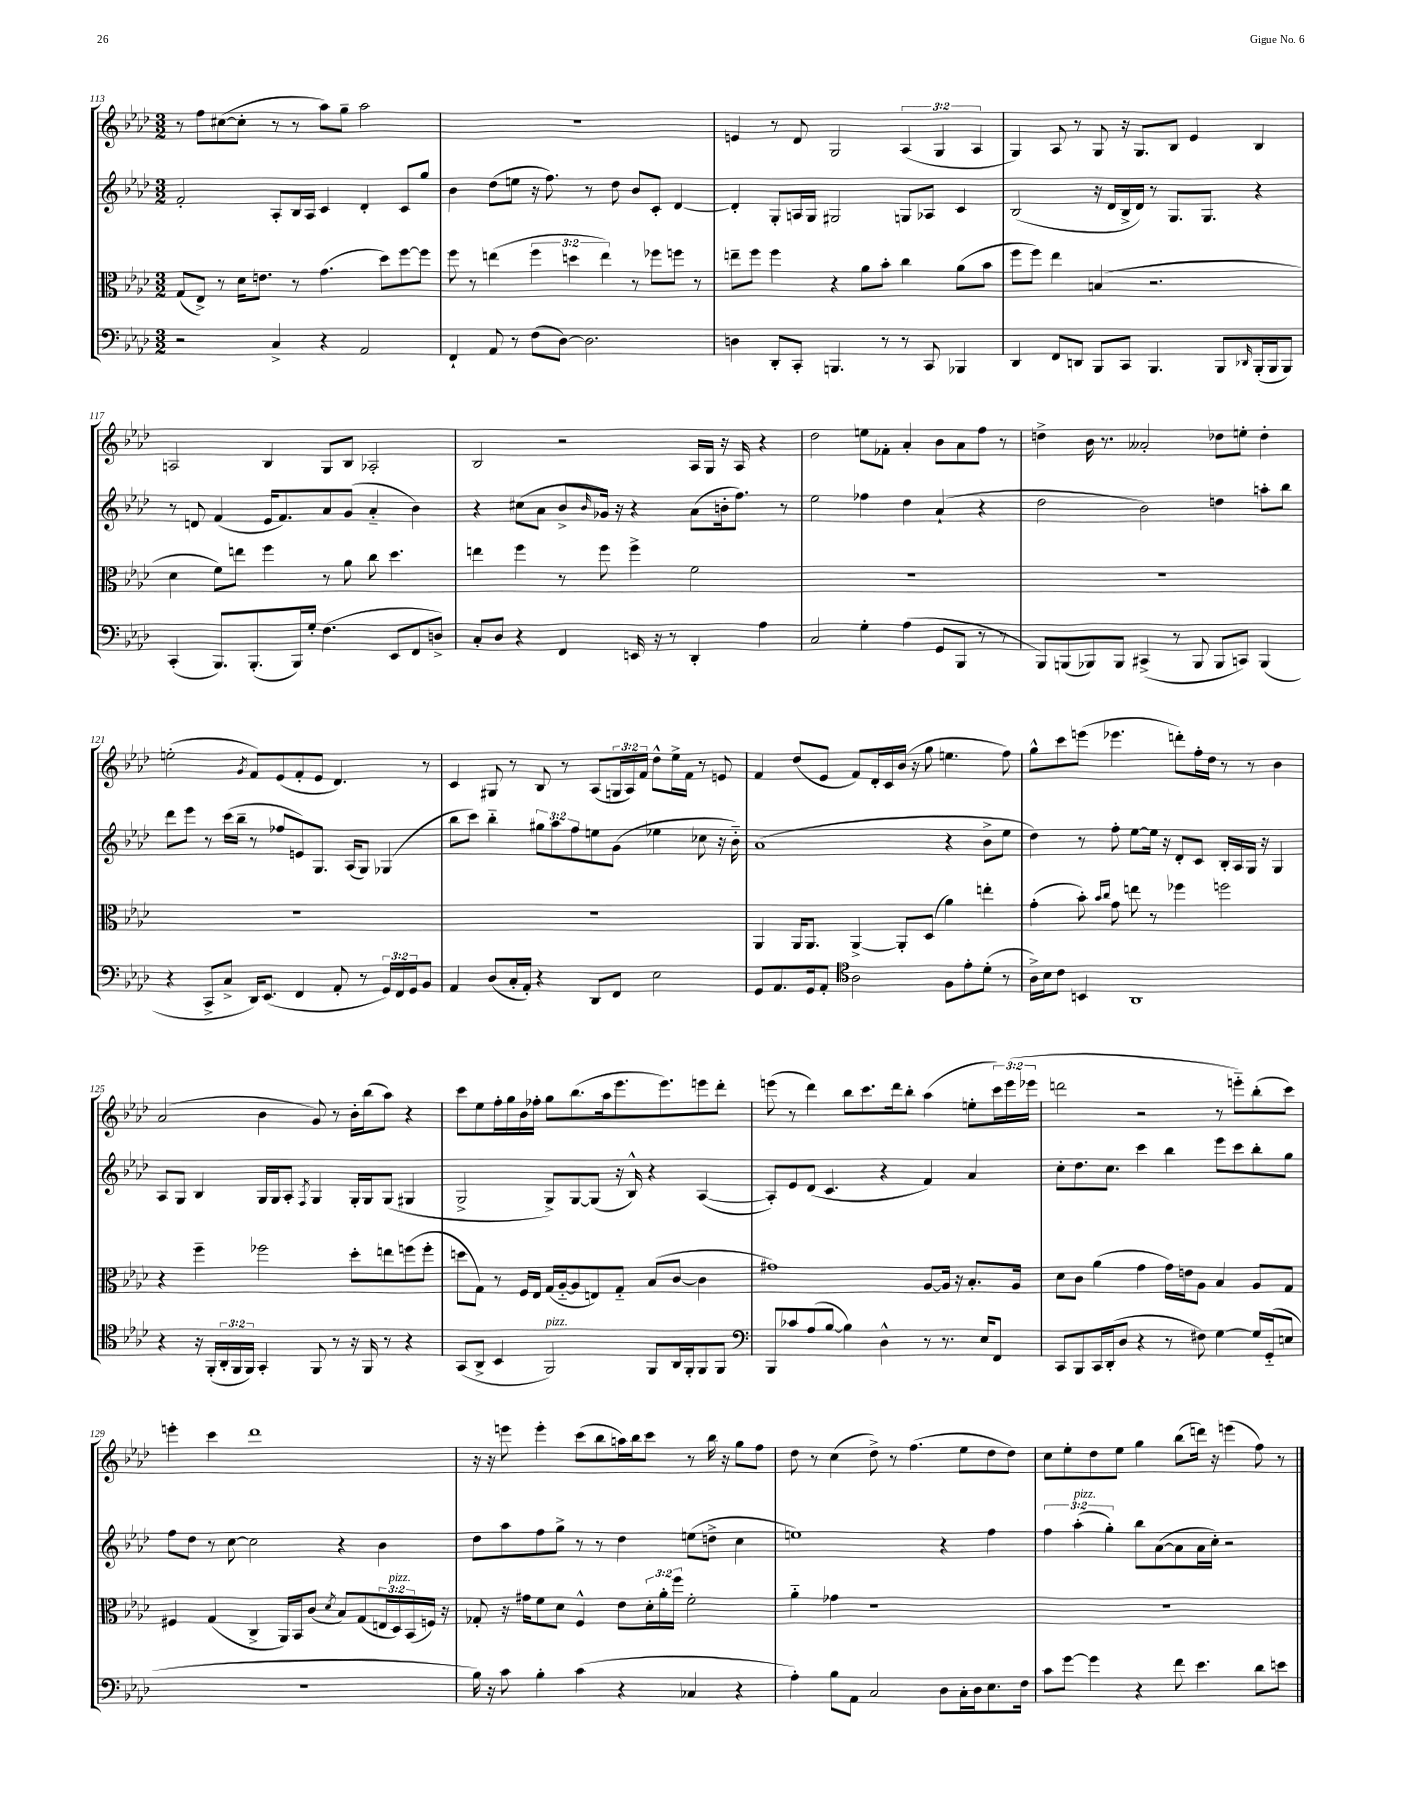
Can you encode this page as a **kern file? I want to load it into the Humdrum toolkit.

**kern	**kern	**kern	**kern
*staff4	*staff3	*staff2	*staff1
*clefF4	*clefC3	*clefG2	*clefG2
*k[b-e-a-d-]	*k[b-e-a-d-]	*k[b-e-a-d-]	*k[b-e-a-d-]
*M3/2	*M3/2	*M3/2	*M3/2
2r	(8G	2f'	8r
.	8E-^)	.	8ff
.	8r	.	([8cc#
.	16d-	.	8cc#']
.	8.e	.	.
4C^	.	8A-'	8r
.	8r	16B-	8r
.	.	16A-	.
4r	(4.g	4c	8aa-)
.	.	.	8gg~
2AA-	.	4d-'	2aa-
.	8dd-)	.	.
.	[8ff	8c	.
.	8ff]	8gg	.
=	=	=	=
4FF`	8ff	4b-	1.r
.	8r	.	.
8AA-	(4ee	(8dd-	.
8r	.	8ee	.
(8F	6ff	16r	.
.	.	8.ff)	.
[8D-)	.	.	.
.	6dd	.	.
2.D-]	.	8r	.
.	6ee)	.	.
.	.	8dd-	.
.	8r	8b-	.
.	8ff-	8c'	.
.	8ff	[4d-	.
.	8r	.	.
=	=	=	=
4D	8ee~	4d-']	4e
.	8ff	.	.
8DD-'	4ff	8G'	8r
8CC'	.	16A	8d-
.	.	16G	.
4.BBB	4r	2G#	2G
.	8a-	.	.
8r	8b-'	.	.
8r	4cc	8G	(6A-
8CC	.	8A-	.
.	.	.	6G
4BBB-	(8a-	4c	.
.	.	.	6A-
.	8b-	.	.
=	=	=	=
4DD-	8ff	(2B-	4G)
.	8ff)	.	.
8FF	4ee-	.	8A-
8DD	.	.	8r
8BBB-	(4B	16r	8G
.	.	16d-	.
8CC	.	16B-^	16r
.	.	16d-)	8.G
4.BBB-	2.r	8r	.
.	.	8.G	8B-
.	.	.	4e-
.	.	8.G	.
8BBB-	.	.	.
16qqDD-	.	.	.
(16BBB-'	.	4r	4B-
16BBB-	.	.	.
8BBB-)	.	.	.
=	=	=	=
(4CC'	4d-	8r	2A
.	.	8d	.
8.BBB-)	8f)	(4f	.
.	8ee	.	.
(8.BBB-'	.	.	.
.	4ff	16e-	4B-
.	.	8.f)	.
16BBB-)	.	.	.
16G'	.	.	.
(4.F	8r	8a-	8G
.	8a-	(8g	8B-
.	8cc	4a-'~	2A-'
8EE-	4.dd-	.	.
8FF	.	4b-)	.
8D^)	.	.	.
=	=	=	=
8C'	4ee	4r	2B-
8D-	.	.	.
4r	4ff	(8cc#	.
.	.	8a-	.
4FF	8r	8b-^	2r
.	.	16qqb-	.
.	8ff	16g-)	.
.	.	16r	.
16EE	4ff^	4r	.
16r	.	.	.
8r	.	.	.
4DD-'	2f	(8a-	16A-
.	.	.	16G
.	.	16b'	16r
.	.	8.ff)	16A-
4A-	.	.	4r
.	.	8r	.
=	=	=	=
2C	1.r	2ee-	2dd-
4G'	.	4ff-	8ee
.	.	.	8f-'
(4A-	.	4dd-	4a-'
8GG	.	(4a-`	8b-
8BBB-	.	.	8a-
8r	.	4r	8ff
8r	.	.	8r
=	=	=	=
8BBB-)	1.r	2dd-	4dd^
(8BBB	.	.	.
8BBB-)	.	.	16b-
.	.	.	8.r
8BBB-	.	.	.
(4CC#^	.	2b-)	2a--'
8r	.	.	.
8BBB-	.	.	.
8BBB-	.	4dd	8dd-
8CC)	.	.	8ee'
(4BBB-	.	8aa'	4dd-'
.	.	8bb-	.
=	=	=	=
4r	1.r	8ddd-	(2ee'
.	.	8eee-	.
8CC^	.	8r	.
8C^	.	(16ccc	.
.	.	16bb-~	.
.	.	.	8qg
16DD-)	.	8r	8f)
(8.EE-	.	.	.
.	.	8ff-	(8e-
4FF	.	8e)	8f'
.	.	8.G	8e-
8AA-'	.	.	4.d-)
.	.	(16A-	.
8r	.	8G)	.
24GG)	.	(4G-	.
24FF	.	.	.
24GG	.	.	.
8BB-	.	.	8r
=	=	=	=
4AA-	1.r	8bb-	4c
.	.	8ccc)	.
(8D-	.	4bb-'~	8G#
16C'	.	.	8r
16AA-')	.	.	.
4r	.	12gg#	8B-
.	.	12aa-	.
.	.	.	8r
.	.	12ff	.
8DD-	.	8ee	(8A-
8FF	.	(8g	24G
.	.	.	24A-)
.	.	.	24f
2E-	.	4ee-	8dd-^^
.	.	.	16ee-^
.	.	.	16f
.	.	8cc-	8r
.	.	16r	8e
.	.	16b-'~)	.
=	=	=	=
8GG	4AA-	(1a-	4f
8.AA-	.	.	.
.	16AA-	.	(8dd-
16GG	8.AA-	.	.
8AA-'	.	.	8e-
*clefC4	*	*	*
2A-	[4AA-^	.	8f)
.	.	.	16d-'
.	.	.	16c
.	8AA-']	.	(16b-
.	.	.	16r
.	(8D-	.	8gg
8F	4a-)	4r	4.ee
8e-'	.	.	.
(8d-'	4ee'	8b-^	.
8r	.	8ee-	8ff)
=	=	=	=
16A-^)	(4g'	4dd-)	8gg^^
16B-	.	.	.
8c	.	.	8ccc
4BB	8b-')	8r	(8eee
.	16qqb-	.	.
.	16qqcc	.	.
.	8g	8ff'	4.eee-
1AA-	8ee	[8ee-	.
.	8r	16ee-]	.
.	.	16r	.
.	4ff-	8d-'	8ddd')
.	.	8c	16ff'
.	.	.	16dd-
.	2ff	16B-'	8r
.	.	16A-	.
.	.	16G	8r
.	.	16r	.
.	.	4G	4b-
=	=	=	=
4r	4r	8A-	(2a-
.	.	8G	.
16r	4ff~	4B-	.
(16FF'	.	.	.
24AA-'	.	.	.
24FF	.	.	.
24FF)	.	.	.
4GG'	2ff-	16G	4b-
.	.	16G	.
.	.	8A-'	.
.	.	8qF	.
8FF	.	4G	8g)
8r	.	.	8r
16r	8dd-'	16G'	16b-'
16FF	.	16G	(16bb-
8r	8ee	(8G	8aa-)
4r	(8ff	4G#	4r
.	8ff'	.	.
=	=	=	=
(8GG	8dd	2G^	8ccc
8AA-^	8G)	.	8ee-
4BB-	8r	.	16ff'
.	.	.	16gg
.	16F	.	16b-
.	16E-	.	16ff-'
2FF)	(16G	8G^)	8gg
.	[16A-'~	.	.
.	8A-]	[8G	(8.bb-
.	8E)	(8G]	.
.	.	.	16aa-
.	8G'~	16r	8.eee-
.	.	16B-^^)	.
8FF	(8B-	4r	.
.	.	.	8.eee-)
16AA-	[8c	.	.
16FF'	.	.	.
8FF	4c]	([4A-	8eee
8FF	.	.	8ddd-'
=	=	=	=
*clefF4	*	*	*
8BBB-	1g#)	8A-'])	(8eee
8c-	.	8e-	8r
(8A-	.	(8d-	4ddd-)
[8B-	.	4.c	.
4B-])	.	.	8bb-
.	.	.	8.ccc
4D-^^	.	4r	.
.	.	.	16ddd-
.	.	.	8bb-'
8r	[8A-	4f)	(4aa-
8.r	16A-]	.	.
.	16r	.	.
.	8.B-'	4a-	8ee'
16E-	.	.	.
8FF	.	.	24ccc)
.	.	.	(24eee
.	16A-	.	.
.	.	.	24eee-
=	=	=	=
8CC	8d-	8cc'	2ddd
8BBB-	8c	8.dd-	.
16CC	(4a-	.	.
(16DD-'	.	8.cc	.
8D-	.	.	.
4r	4g	4ccc	2r
8r	16g)	4bb-	.
.	16e	.	.
8F#)	8A-	.	.
[4G	4B-	8eee-	8r
.	.	8ccc	8eee'~)
16G]	8A-	8bb-'	(8bb-'
(16GG'~	.	.	.
8E	8G	8gg	8ccc)
=	=	=	=
1.r	4F#	8ff	4eee'
.	.	8dd-	.
.	(4G	8r	4ccc
.	.	[8cc	.
.	4C^	2cc]	1ddd-
.	16AA-)	.	.
.	16BB-	.	.
.	(8c	.	.
.	8qd-	.	.
.	8B-)	4r	.
.	(8G	.	.
.	24E	4b-	.
.	24D-)	.	.
.	(24BB-	.	.
.	16F)	.	.
.	16r	.	.
=	=	=	=
16B-)	8G-'	8dd-	16r
16r	.	.	16r
8c	16r	8aa-	8eee
.	16g#	.	.
4B-'	8f	8ff	4eee'
.	8d-	8gg^	.
(4c	4F^^	8r	(8ccc
.	.	8r	8bb-
4r	8e-	4dd-	16aa)
.	.	.	16bb-
.	24d-'	.	8ccc
.	24a-'	.	.
.	24ff	.	.
4C-	2f'	(8ee	8r
.	.	8dd^	16bb-
.	.	.	16r
4r	.	4cc	8gg
.	.	.	8ff
=	=	=	=
4A-')	4a-'~	1ee)	8dd-
.	.	.	8r
8B-	4g-	.	(4cc
8AA-	.	.	.
2C	1r	.	8dd-^)
.	.	.	8r
.	.	.	(4.ff
8D-	.	4r	.
16C'	.	.	8ee-
16D-	.	.	.
8.E-	.	4ff	8dd-
.	.	.	8dd-)
16F	.	.	.
=	=	=	=
8c	1.r	6ff	8cc
[8g	.	.	8ee-'
.	.	(6aa-'	.
4g]	.	.	8dd-
.	.	6gg')	.
.	.	.	8ee-
4r	.	8bb-	4gg
.	.	([8a-	.
8f	.	8a-]	(8bb-
4.e-	.	16a-	16ddd)
.	.	16cc')	16r
.	.	2r	(4eee
8d-	.	.	8ff)
8e	.	.	8r
==	==	==	==
*-	*-	*-	*-
